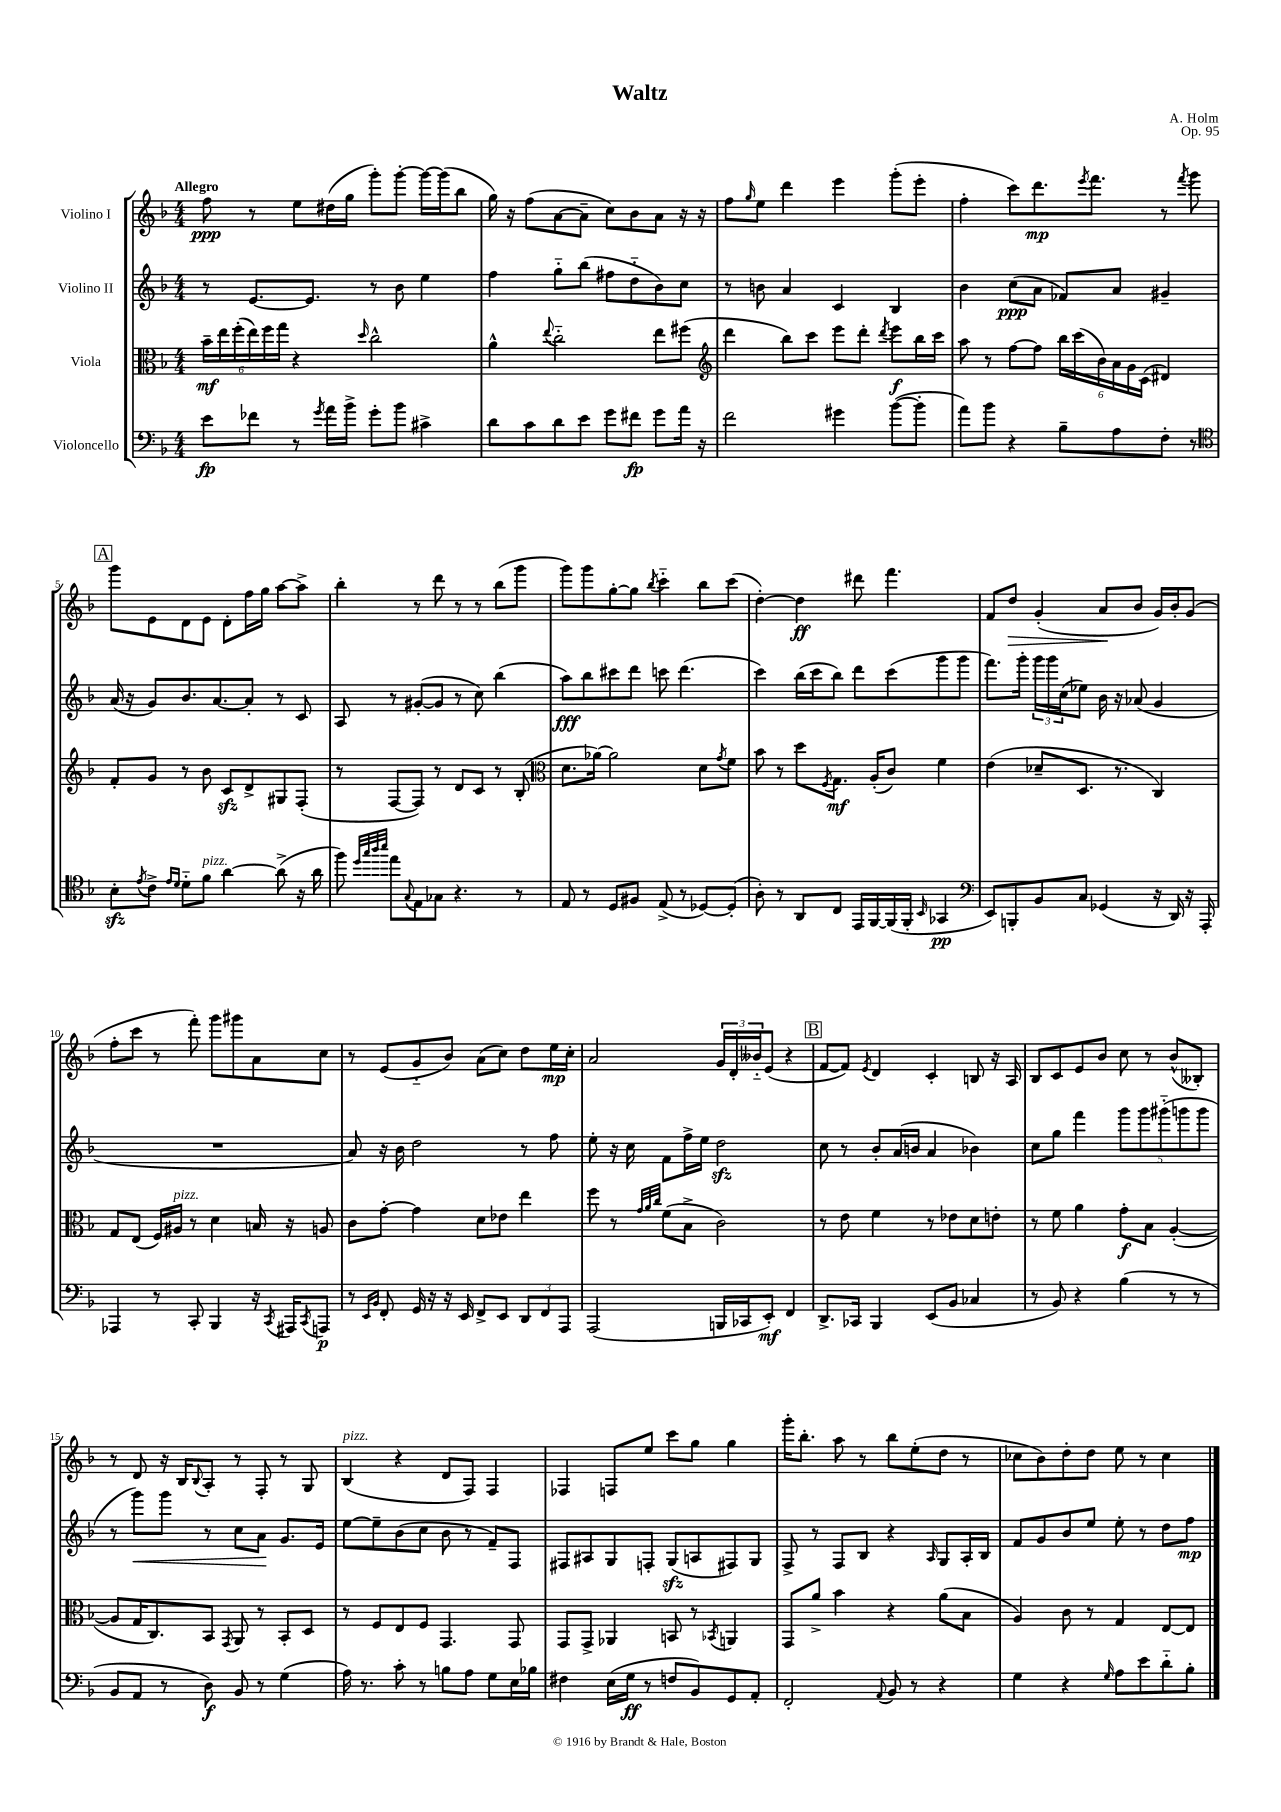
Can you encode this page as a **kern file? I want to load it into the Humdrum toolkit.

**kern	**kern	**kern	**kern
*staff4	*staff3	*staff2	*staff1
*clefF4	*clefC3	*clefG2	*clefG2
*k[b-]	*k[b-]	*k[b-]	*k[b-]
*M4/4	*M4/4	*M4/4	*M4/4
8e\L	24b-~\LL	8r	8ff\
.	24ee\	.	.
.	(24ff'\	.	.
8f-\J	24ee\)	[8.e/L	8r
.	24ff\	.	.
.	24gg\JJ	.	.
8r	4r	.	8ee\L
.	.	8.e/]J	.
8qg/	.	.	.
16a\LL	.	.	(16dd#\L
16b-^\JJ	.	.	16gg\JJ
.	16qqdd/	.	.
8g'\L	2cc^^\	8r	8ggg'\L)
8b-\J	.	8b-\	[8ggg'\J
4c#^\	.	4ee\	16ggg\_LL
.	.	.	(16ggg\]J
.	.	.	8bb-\J
=	=	=	=
8d\L	4a^^\	4ff\	16gg\)
.	.	.	16r
8c\	.	.	(8ff\L
.	8qqee/	.	.
8d\	2cc'~\	8gg'~\L	[8a\
8e\J	.	(8bb-\J	8a~\]J
8g\L	.	8ff#\L	8cc\L)
8f#\J	.	8dd'~\	8b-\
8g\L	8ee\L	8b-\)	8a\J
16a\Jk	(8ff#\J	8cc\J	16r
16r	.	.	16r
=	=	=	=
*	*clefG2	*	*
2f\	4ddd\	8r	8ff\L
.	.	.	16qqgg/
.	.	8b\	8ee\J
.	8bb-\L)	4a/	4ddd\
.	8ccc\J	.	.
4g#\	8eee\L	4c/	4eee\
.	8ddd'\J	.	.
.	8qddd/	.	.
([8b-\L	8eee\L	4B-/	(8ggg'\L
8b-'\]J	16bb-\L	.	8eee'\J
.	16ccc\JJ	.	.
=	=	=	=
8a\L)	8aa\	4b-\	4ff'\
8b-\J	8r	.	.
4r	[8ff\L	(8cc\L	8ccc\L)
.	8ff\]J	8a\J	8.ddd\
8B-~\L	24bb-\LL	8f-/L)	.
.	(24ccc\	.	.
.	.	.	8qeee/
.	.	.	8.fff\J
.	24b-\)	.	.
8A\	24a\	8a/J	.
.	24g\	.	.
.	(24c\JJ	.	.
8F'\J	4d#/)	4g#~/	8r
.	.	.	8qfff/
8r	.	.	8ggg\
=	=	=	=
*clefC4	*	*	*
8B-'\L	8f'/L	(16a/	8ggg\L
.	.	16r	.
8qe/	.	.	.
8c^\J	8g/J	8g/L)	8e\
16qqe/LL	.	.	.
16qqd/JJ	.	.	.
8d'~\L	8r	8.b-/	8d\
8f\J	8b-\	.	8e\J
.	.	[8.a/	.
[4a\	8c/L	.	8d'\L
.	8d^/	8a'/]J	16ff\L
.	.	.	16gg\JJ
(8a^\]	8G#/	8r	[8aa\L
16r	(8F'/J	8c/	8aa^\]J
16a\	.	.	.
=	=	=	=
8ff\)	8r	8A/	4bb-'\
32qqdd/LLL	.	.	.
32qqgg/	.	.	.
32qqaa/	.	.	.
32qqbb-/JJJ	.	.	.
8ee\L	[8F/L	8r	.
8qqG/	.	.	.
8E\	8F/]J)	([8g#'/L	8r
8G-\J	8r	8g#/]J	8ddd\
4.r	8d/L	8r	8r
.	8c/J	8cc\)	8r
.	8r	(4bb-\	(8bb-\L
8r	(8B-'/	.	8ggg\J
=	=	=	=
*	*clefC3	*	*
8E/	8.d\L	8aa\L)	8ggg\L)
8r	.	8bb-\	8ggg\
.	[16a-\Jk)	.	.
8D/L	2a-\]	8ccc#\	[8gg'\
8F#/J	.	8ddd\J	8gg\]J
.	.	.	8qbb-/
(8E^/	.	8ccc\	4ccc'~\
8r	.	(4.ddd\	.
[8D-/L)	8d\L	.	8bb-\L
.	8qg/	.	.
(8D-'/]J	8f\J	.	(8ccc\J
=	=	=	=
8A'\)	8b-\	4ccc\)	[4dd'\)
8r	8r	.	.
8AA/L	8dd\L	(16bb-\LL	4dd\]
.	.	16ccc\J	.
.	8qF/	.	.
8C/J	8.G\J	8bb-\J)	.
16EE/LL	.	8ddd\L	8ddd#\
[16FF/	(16A'/LK	.	.
(16FF/]	8c/J)	(8ccc\	4.fff\
16FF'/JJ	.	.	.
16qqBB-/	.	.	.
4GG-/	4f\	8ggg\	.
.	.	8ggg\J	.
=	=	=	=
*clefF4	*	*	*
8EE/L)	(4e\	8.fff\L)	8f/L
8BBB'/	.	.	8dd/J
.	.	16ggg'\Jk	.
8BB-/	8d-~/L	24ggg\LL	(4g'/
.	.	24ggg\	.
.	.	(24cc\J	.
8C/J	8.D/J	8ee-\J)	.
(4GG-/	.	16b-\	8a/L
.	8.r	16r	.
.	.	(8a-/	8b-/J
16r	4C/)	4g/	16g/LL)
16DD/)	.	.	16b-'/J
16r	.	.	(8g/J
16AAA'/	.	.	.
=	=	=	=
4AAA-/	8G/L	1r	8ff'\L
.	(8E/J	.	8ccc\J
8r	16F/LL)	.	8r
.	16A#/JJ	.	.
8CC'/	8r	.	8fff'\)
4BBB-/	4d\	.	8ggg\L
.	.	.	8ggg#\
16r	16B/	.	8a\
8qCC/	.	.	.
16AAA#/LK	16r	.	.
8qCC/	.	.	.
8AAA/J	8A/	.	8cc\J
=	=	=	=
8r	8c\L	8a/)	8r
16qqEE/LL	.	.	.
16qqBB-/JJ	.	.	.
8FF'/	[8g'\J	16r	(8e/L
.	.	16b-\	.
16GG/	4g\]	2dd\	8g'~/
16r	.	.	.
16r	.	.	8b-/J)
16EE/	.	.	.
8FF^/L	8d\L	.	(8a\L
8EE/J	8e-\J	.	8cc\J)
12DD/L	4ee\	8r	8dd\L
12FF/	.	.	.
.	.	8ff\	16ee\L
12AAA/J	.	.	.
.	.	.	16cc'\JJ
=	=	=	=
(2AAA/	8ff\	8ee'\	2a/
.	8r	16r	.
.	.	16cc\	.
.	32qqg/LLL	.	.
.	32qqa/	.	.
.	32qqcc/JJJ	.	.
.	(8f\L	8f\L	.
.	8B-^\J	16ff^\L	.
.	.	16ee\JJ	.
16BBB/LL	2c\)	2dd\	24g/LL
.	.	.	24d'/
16CC-/J	.	.	.
.	.	.	24b--'~/J
8EE'/J)	.	.	(8e/J
4FF/	.	.	4r
=	=	=	=
8.DD^/L	8r	8cc\	[8f/L
.	8e\	8r	8f/]J)
16CC-/Jk	.	.	.
.	.	.	8qe/
4BBB-/	4f\	8b-'/L	4d/
.	.	(16a/L	.
.	.	16b/JJ	.
(8EE/L	8r	4a/	4c'/
8BB-/J	8e-\L	.	.
4C-/	8d\	4b-\)	8B/
.	8e'\J	.	16r
.	.	.	16A/
=	=	=	=
8r	8r	8cc\L	8B-/L
8BB-/)	8f\	8gg\J	8c/
4r	4a\	4fff\	8e/
.	.	.	8b-/J
(4B-\	8g'\L	10ggg\L	8cc\
.	.	10ggg\	.
.	8B-\J	.	8r
.	.	(10ggg#'~\	.
8r	([4A'/	.	(8b-^^/L
.	.	10ggg\	.
8r	.	.	8B--'/J)
.	.	10ggg\J	.
=	=	=	=
8BB-/L	8A/]L	8r	8r
8AA/J	16G/K	8ggg\L)	8d/
.	8.C/)	.	.
8r	.	8ggg\J	16r
.	.	.	16B-/LK
.	.	.	8qqB-/
8D\)	8BB-/J	8r	8A'/J
.	8qGG/	.	.
8BB-/	8AA/	8cc\L	8r
8r	8r	8a\J	8F'/
(4G\	8BB-'/L	8.g/L	8r
.	8D/J	.	8G/
.	.	16e/Jk	.
=	=	=	=
16A\)	8r	[8ee\L	(4B-/
8.r	.	.	.
.	8F/L	8ee~\]	.
8c'\	8E/	(8b-\	4r
8r	8F/J	8cc\J	.
8B\L	4.GG/	8b-\	8d/L
8A\J	.	8r	8F/J)
8G\L	.	8f~/L)	4F/
16E\L	8GG/	8F/J	.
16B-\JJ	.	.	.
=	=	=	=
4F#\	8GG/L	8F#/L	4F-/
.	8GG^/J	8A#/	.
(16E\LL	4AA-/	8G/	8F/L
16G\JJ	.	.	.
8r	.	8F'/J	8ee/J
8F/L	8BB/	(8G/L	8ccc\L
8BB-/)	8r	8A/	8gg\J
.	8qBB-/	.	.
8GG/	4AA/	8F#/)	4gg\
8AA'/J	.	8G/J	.
=	=	=	=
2FF'/	8GG/L	8F^/	16ggg'\LK
.	.	.	8.bb-'\J
.	8a^/J	8r	.
.	4b-\	8F/L	8aa\
.	.	8B-/J	8r
8qqAA/	.	.	.
8BB-/	4r	4r	8bb-\L
8r	.	.	(8ee'\
.	.	16qqA/	.
4r	(8a\L	8G/L	8dd\J
.	8B-\J	16A'/L	8r
.	.	16B-/JJ	.
=	=	=	=
4G\	4A/)	8f/L	8cc-\L
.	.	8g/	8b-\)
4r	8c\	8b-/	8dd'\
.	8r	8ee/J	8dd\J
16qqG/	.	.	.
8A\L	4G/	8ee'\	8ee\
8e\	.	8r	8r
8d'~\	[8E/L	8dd\L	4cc-\
8B-'\J	8E/]J	8ff\J	.
==	==	==	==
*-	*-	*-	*-
